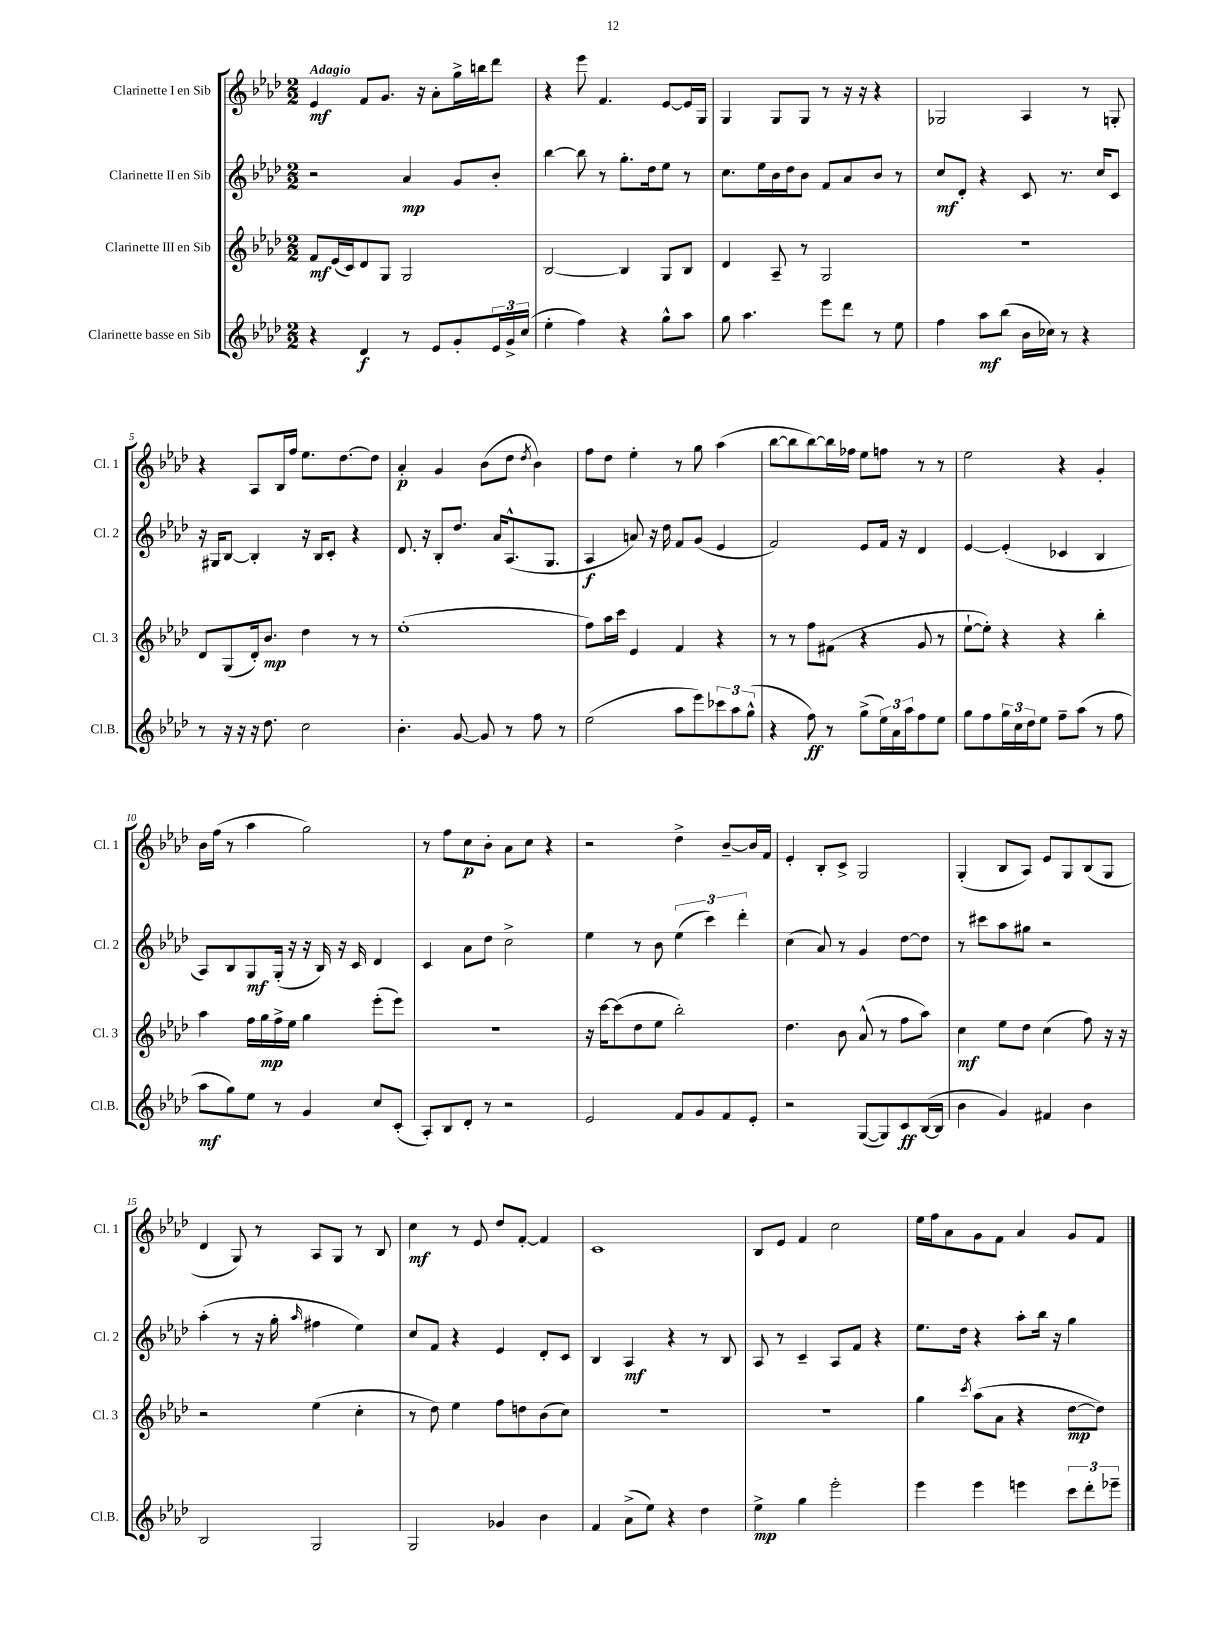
<<
\new StaffGroup <<
\new Staff = "s0" \with { instrumentName = "Clarinette I en Sib" shortInstrumentName = "Cl. 1" } {
    \clef treble \key aes \major \numericTimeSignature \time 2/2 \tempo "Adagio"
    ees'4\mf f'8 g'8. r16 aes'8-. g''16-> b''16 des'''8 |
    r4 ees'''8 f'4. ees'8~ ees'16 g16 |
    g4 g8 g8 r8 r16 r16 r4 |
    ges2 aes4 r8 g8-. |
    r4 aes8 bes16 f''16 ees''8. des''8.~ des''8 |
    aes'4-.\p g'4 bes'8( des''8 \acciaccatura { des''8 } bes'4) |
    f''8 des''8 ees''4-. r8 g''8 aes''4( |
    bes''8~ bes''8 bes''8~) bes''16 fes''16 ees''8 f''8 r8 r8 |
    ees''2 r4 g'4-. |
    bes'16 f''16( r8 aes''4 g''2) |
    r8 f''8 c''8\p bes'8-. aes'8 c''8 r4 |
    r2 des''4-> bes'8~-- bes'16 f'16 |
    ees'4-. bes8-. c'8-> g2 |
    g4-.( bes8 aes8) ees'8 g8 bes8( g8 |
    des'4 g8) r8 aes8 g8 r8 bes8 |
    c''4\mf r8 ees'8 des''8 f'8~-. f'4 |
    c'1 |
    bes8 ees'8 f'4 c''2 |
    ees''16 f''16 aes'8 g'8 f'8 aes'4 g'8 f'8 \bar "|." |
}
\new Staff = "s1" \with { instrumentName = "Clarinette II en Sib" shortInstrumentName = "Cl. 2" } {
    \clef treble \key aes \major \numericTimeSignature \time 2/2
    r2 aes'4\mp g'8 bes'8-. |
    bes''4~ bes''8 r8 g''8.-. des''16 ees''8 r8 |
    c''8. ees''16 bes'16 des''16 bes'8 f'8 aes'8 bes'8 r8 |
    c''8\mf des'8-. r4 c'8 r8. c''16 c'8 |
    r16 gis16 bes8~ bes4-. r16 bes16 c'8-. r4 |
    des'8. r16 bes8-. des''8. aes'16 aes8.-^( g8. |
    aes4\f a'8) r16 des''16 f'8 g'8( ees'4 |
    f'2) ees'8 f'16 r16 des'4 |
    ees'4~ ees'4-.( ces'4 bes4 |
    aes8) bes8 g8\mf g16-.( r16 r16 bes16) r16 c'16 des'4 |
    c'4 aes'8 des''8 c''2-> |
    ees''4 r8 bes'8 \tuplet 3/2 { ees''4( c'''4) des'''4-. } |
    c''4( aes'8) r8 g'4 des''8~ des''8 |
    r8 cis'''8 aes''8 gis''8 r2 |
    aes''4-.( r8 r16 g''16-. \grace { aes''16 } fis''4 ees''4) |
    c''8 f'8 r4 ees'4 des'8-. c'8 |
    bes4 aes4\mf r4 r8 bes8 |
    aes8 r8 c'4-- aes8 f'8 r4 |
    ees''8. des''16 r4 aes''8-. bes''16 r16 g''4 \bar "|." |
}
\new Staff = "s2" \with { instrumentName = "Clarinette III en Sib" shortInstrumentName = "Cl. 3" } {
    \clef treble \key aes \major \numericTimeSignature \time 2/2
    f'8\mf ees'16( c'16) des'8 g8 g2 |
    bes2~ bes4 g8 bes8 |
    des'4 aes8-- r8 g2 |
    R1 |
    des'8 g8( des'16-.) bes'8.\mp des''4 r8 r8 |
    ees''1-.( |
    f''8) aes''16 c'''16 ees'4 f'4 r4 |
    r8 r8 f''8 fis'8( r4 g'8 r8 |
    ees''8~-! ees''8-.) r4 r4 bes''4-. |
    aes''4 f''16 g''16\mp f''16-> ees''16 g''4 ees'''8-.( ees'''8) |
    R1 |
    r16 c'''16~ c'''8( des''8 ees''8 bes''2-.) |
    des''4. bes'8 aes'8-^( r8 f''8 aes''8) |
    c''4\mf ees''8 des''8 c''4( f''8) r16 r16 |
    r2 ees''4( c''4-. |
    r8 des''8) ees''4 f''8 d''8 bes'8( c''8) |
    R1 |
    R1 |
    g''4 \acciaccatura { c'''8 } aes''8( aes'8 r4 des''8~\mp des''8) \bar "|." |
}
\new Staff = "s3" \with { instrumentName = "Clarinette basse en Sib" shortInstrumentName = "Cl.B." } {
    \clef treble \key aes \major \numericTimeSignature \time 2/2
    r4 des'4\f r8 ees'8 g'8-. \tuplet 3/2 { ees'16 g'16-> c''16( } |
    ees''4-. f''4) r4 g''8-^ aes''8 |
    g''8 aes''4. ees'''8 des'''8 r8 ees''8 |
    f''4 aes''8\mf bes''8( bes'16 ces''16) r8 r4 |
    r8 r16 r16 r16 des''8. c''2 |
    bes'4.-. g'8~ g'8 r8 f''8 r8 |
    ees''2( aes''8 ees'''8) \tuplet 3/2 { ces'''8 aes''8 g''8-^( } |
    r4 f''8\ff) r8 g''8->( \tuplet 3/2 { ees''16) aes'16 aes''16 } f''8 ees''8 |
    g''8 f''8 \tuplet 3/2 { g''16 c''16 des''16 } ees''8 f''8-- aes''8( r8 f''8 |
    aes''8\mf g''8) ees''8 r8 g'4 c''8 c'8-.( |
    aes8-.) bes8 des'8-. r8 r2 |
    ees'2 f'8 g'8 f'8 ees'8-. |
    r2 g8~( g8) c'8\ff bes16~( bes16 |
    bes'4 g'4) fis'4 bes'4 |
    bes2 g2 |
    g2 ges'4 bes'4 |
    f'4 aes'8->( ees''8) r4 des''4 |
    ees''4->\mp g''4 ees'''2-. |
    ees'''4 ees'''4 e'''4 \tuplet 3/2 { c'''8 des'''8-. ees'''8-- } \bar "|." |
}
>>
>>
